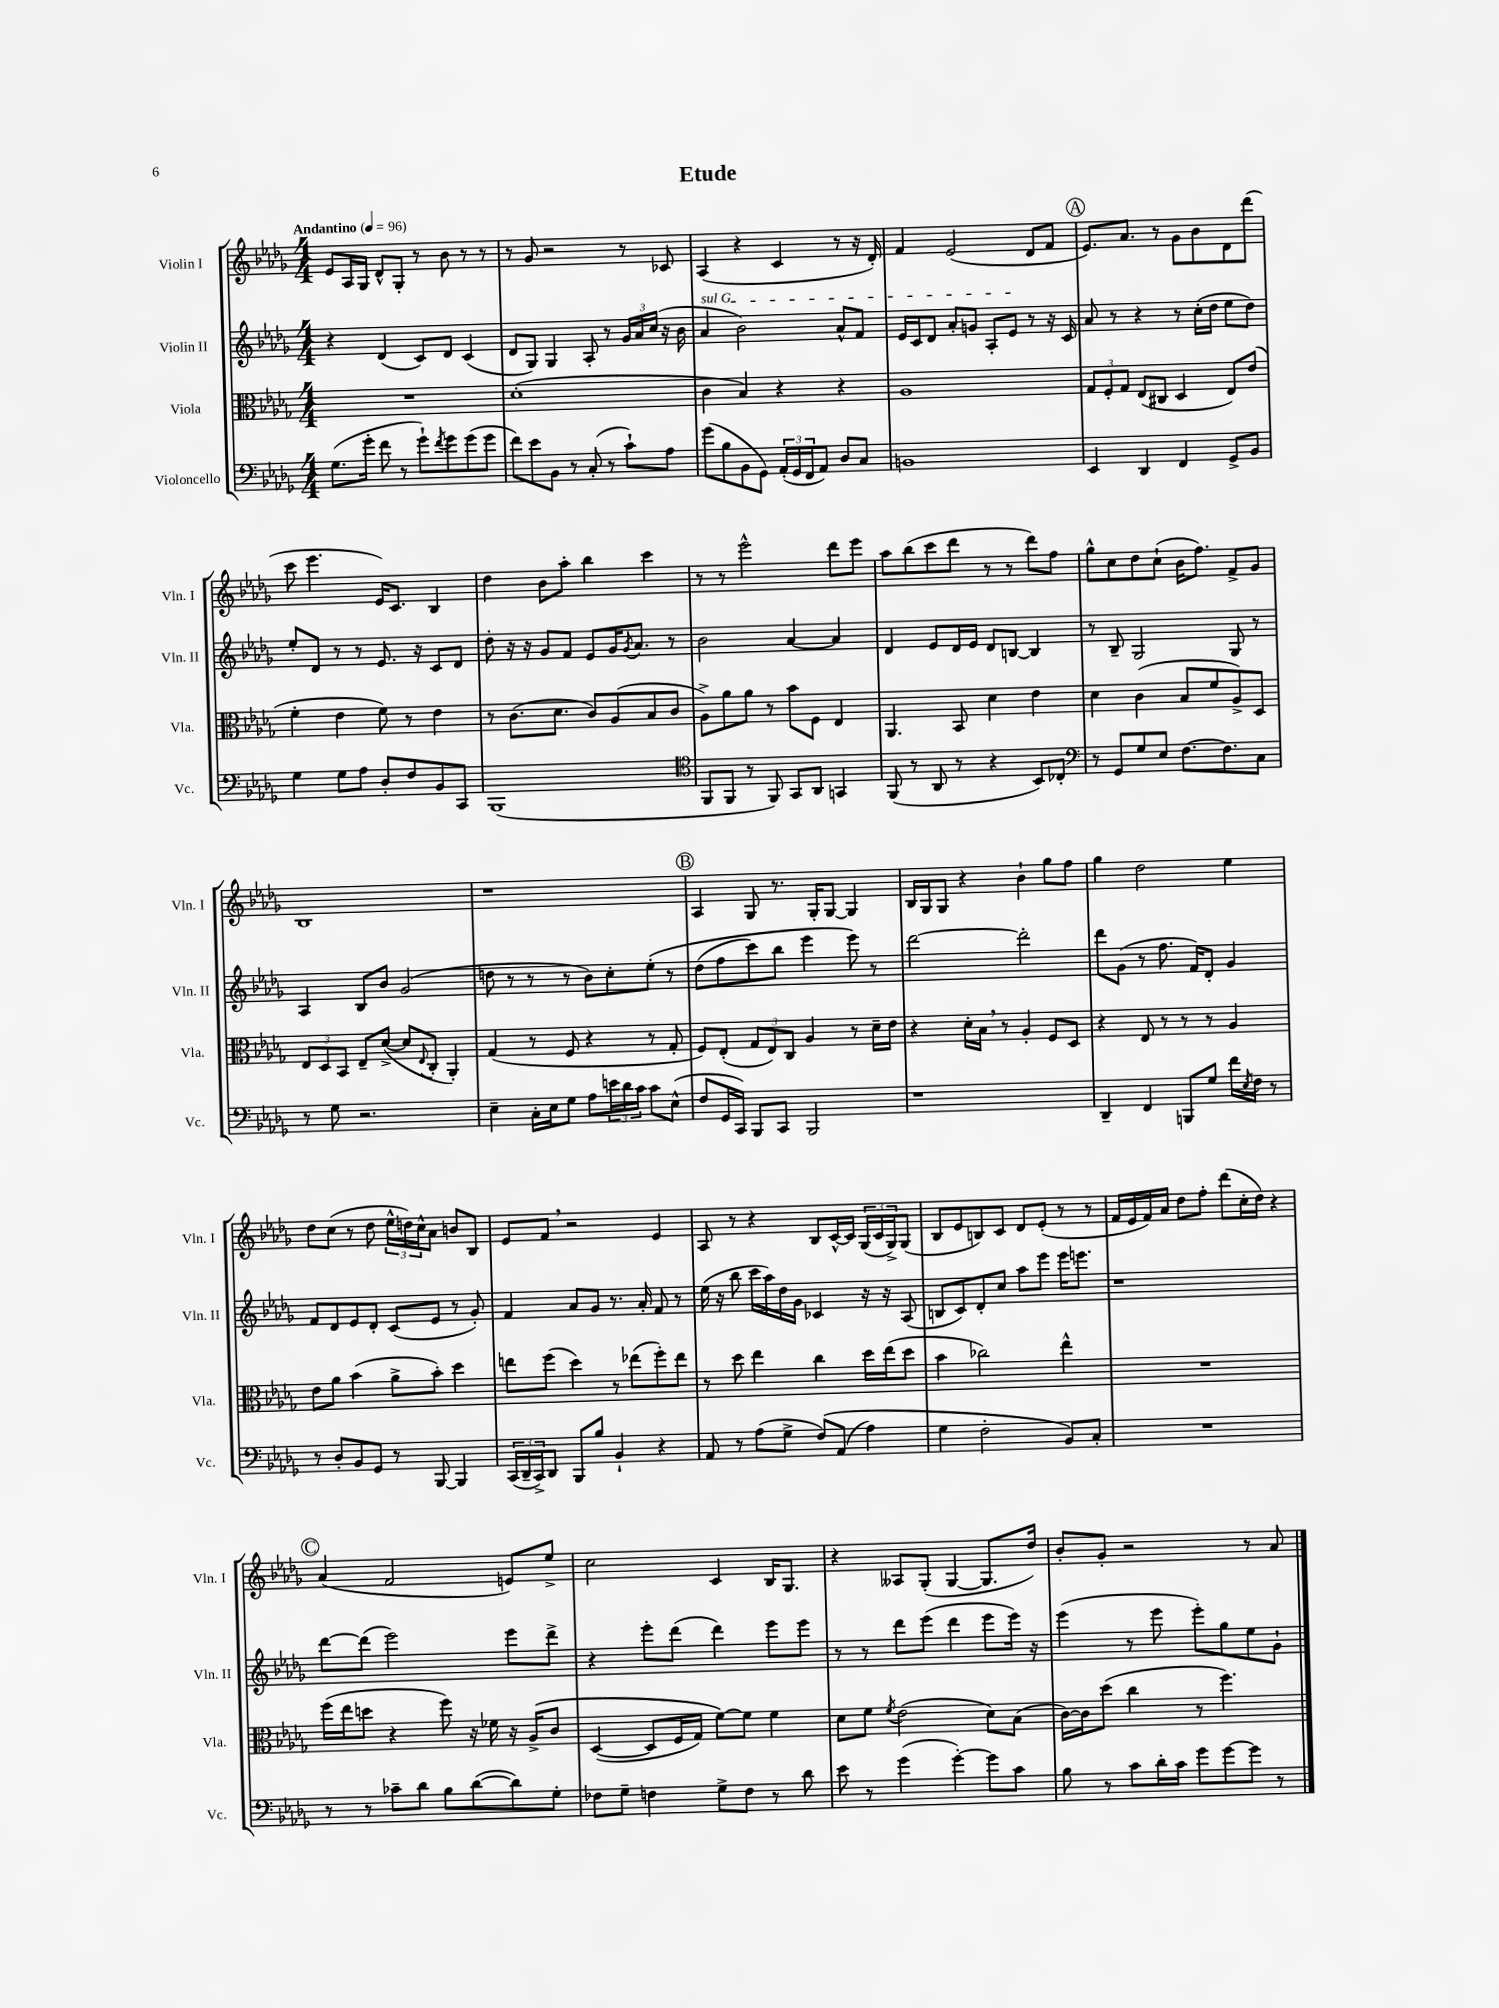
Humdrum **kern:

**kern	**kern	**kern	**kern
*staff4	*staff3	*staff2	*staff1
*clefF4	*clefC3	*clefG2	*clefG2
*k[b-e-a-d-g-]	*k[b-e-a-d-g-]	*k[b-e-a-d-g-]	*k[b-e-a-d-g-]
*M4/4	*M4/4	*M4/4	*M4/4
*MM96	*MM96	*MM96	*MM96
(8.G-\L	1r	4r	8e-/L
.	.	.	16A-/L
16g-'\Jk	.	.	16G-/JJ
8f\	.	(4d-/	8d-^^/L
8r	.	.	8G-'/J
8g-`\L)	.	8c/L)	8r
8qf/	.	.	.
8g-\	.	8d-/J	8b-\
(8g-\	.	(4c/	8r
8g-\J	.	.	8r
=	=	=	=
8f\L)	(1d-'	8d-/L	8r
8e-\	.	8G-/J)	8g-/
8BB-\J	.	4G-/	2r
8r	.	.	.
(8C'/	.	8A-'/	.
8r	.	8r	.
8c`\L)	.	24g-/LL	8r
.	.	24a-/	.
.	.	(24cc/JJ	.
8A-\J	.	16r	8c-/
.	.	16b-\	.
=	=	=	=
(8g-\L	4c\	4a-/	(4A-/
8B-\	.	.	.
8BB-\	4B-/)	2b-\)	4r
8GG-\J)	.	.	.
(24AA-'/LL	4r	.	4c/
24GG-/	.	.	.
24FF/J	.	.	.
8AA-/J)	.	.	.
8D-/L	4r	8a-^^/L	8r
8C/J	.	8f/J	16r
.	.	.	16d-'/)
=	=	=	=
1BB	1A-	16e-/LL	4f/
.	.	16c/J	.
.	.	8d-/J	.
.	.	8a-'/L	(2e-/
.	.	8g/J	.
.	.	8A-'/L	.
.	.	8e-/J	.
.	.	8r	8d-/L
.	.	16r	8f/J
.	.	16c/	.
=	=	=	=
4EE-/	12G-/L	8a-/	8.e-/L)
.	12F'/	.	.
.	.	8r	.
.	12G-/J	.	.
.	.	.	8.a-/J
4DD-/	(8E-/L	4r	.
.	8C#/J	.	8r
4FF/	4D-/	8r	8g-\L
.	.	(16cc'\LL	8b-\
.	.	16dd-\JJ	.
8GG-^/L	8E-/L)	8ee-\L	8d-\
8BB-/J	(8e-/J	8dd-\J)	(8ddd-\J
=	=	=	=
4G-\	4f'\	8ee-'/L	8ccc\
.	.	8d-/J	4.eee-\
8G-\L	4e-\	8r	.
8A-\J	.	8r	.
8D-'/L	8f\)	8.e-/	16e-/LK)
.	.	.	8.c/J
8F/	8r	.	.
.	.	16r	.
8BB-/	4e-\	8c/L	4B-/
8CC/J	.	8d-/J	.
=	=	=	=
(1BBB-	8r	8dd-'\	4dd-\
.	(8.c\L	16r	.
.	.	16r	.
.	.	8g-/L	8b-\L
.	8.d-\J	.	.
.	.	8f/J	8aa-'\J
.	8c/L)	8e-/L	4bb-\
.	(8A-/	16g-/K	.
.	.	8qg-/	.
.	.	8.a-/J	.
.	8B-/	.	4ccc\
.	8c/J	8r	.
=	=	=	=
*clefC4	*	*	*
8FF/L	8A-^\L)	2b-\	8r
8FF/J	8a-\	.	8r
8r	8a-\J	.	2eee-^^\
8FF/)	8r	.	.
8GG-/L	8b-\L	[4a-/	.
8AA-/J	8F\J	.	.
4GG/	4E-/	4a-/]	8ddd-\L
.	.	.	8eee-\J
=	=	=	=
(8FF/	4.AA-/	4d-/	8aa-\L
8r	.	.	(8bb-\
8AA-/	.	8e-/L	8ccc\
8r	8BB-/	16d-/L	8ddd-\J
.	.	16e-/JJ	.
4r	4d-\	8d-/L	8r
.	.	[8B/J	8r
8BB-/L)	4e-\	4B/]	8ddd-\L)
8C-'/J	.	.	8ff\J
=	=	=	=
*clefF4	*	*	*
8r	4d-\	8r	8gg-^^\L
8GG-/L	.	8B-~/	8cc\
8G-/	(4c\	2G-/	8dd-\
8E-/J	.	.	(8cc`\J
[8.F\L	8B-/L	.	16b-\LK
.	.	.	8.ff\J)
.	8f/	.	.
8.F\]	.	.	.
.	8A-^/)	8G-/	8f^/L
8C\J	8D-/J	8r	8g-/J
=	=	=	=
8r	12E-/L	4A-/	1B-
.	12D-/	.	.
8G-\	.	.	.
.	12BB-/J	.	.
2.r	8E-~/L	8B-/L	.
.	([8d-^/J	8b-/J	.
.	8d-/]L	(2g-/	.
.	8qqE-/	.	.
.	8C'/J	.	.
.	4AA-'/)	.	.
=	=	=	=
4E-~\	(4G-/	8dd\	1r
.	.	8r	.
16C'\LL	8r	8r	.
16E-\J	.	.	.
8G-\J	8F/	8r	.
8A-\L	4r	8b-\L)	.
24e\L	.	8cc'\	.
24d-\	.	.	.
24c\JJ	.	.	.
8c\L	8r	&(8ee-'\J	.
(8E-^^\J	8G-'/	8r	.
=	=	=	=
8F/L	8F/L)	(8dd-\L	4A-/
16GG-/L	(8E-'/J	8ff\	.
16CC/JJ)	.	.	.
8BBB-/L	12G-/L	8ccc\)	8G-/
.	12E-/)	.	.
8CC/J	.	8bb-\J	8.r
.	12C/J	.	.
2BBB-/	4A-/	4eee-\	.
.	.	.	16G-'/LK
.	.	.	[8G-/J
.	8r	8eee-\&)	4G-/]
.	16d-~\LL	8r	.
.	16e-\JJ	.	.
=	=	=	=
1r	4r	[2ddd-\	16B-/LL
.	.	.	16G-/J
.	.	.	8G-/J
.	16d-'\LL	.	4r
.	16B-\JJ	.	.
.	8r	.	.
.	4A-'/	2ddd-'\]	4b-`\
.	8F/L	.	8gg-\L
.	8D-/J	.	8ff\J
=	=	=	=
4DD-~/	4r	8ddd-\L	4gg-\
.	.	(8g-\J	.
4FF/	8E-/	8r	2dd-\
.	8r	8.ff\	.
8BBB/L	8r	.	.
.	.	16f/LK)	.
8G-/J	8r	8d-'/J	.
16f\LL	4A-/	4g-/	4ee-\
8qE-/	.	.	.
16F\JJ	.	.	.
8r	.	.	.
=	=	=	=
8r	8e-\L	8f/L	8dd-\L
8D-'/L	8a-\J	8d-/	(8cc\J
8BB-/	(4b-\	8e-/	8r
8GG-/J	.	8d-'/J	8dd-\
8r	8a-^\L	(8c/L	24ee-^^\LL
.	.	.	24dd\)
.	.	.	24cc^^\J
[8BBB-/	8b-'\J)	8e-/J	8a-\J
4BBB-/]	4dd-\	8r	8b/L
.	.	8g-'/)	8B-/J
=	=	=	=
(24CC/LL	8ee\L	4f/	8e-/L
24DD-~/	.	.	.
24CC^/J)	.	.	.
8DD-/J	(8ff\J	.	8f/J
8BBB-/L	4dd-\)	8a-/L	2r
8B-/J	.	8g-/J	.
4BB-`/	8r	8.r	.
.	(8ee-\L	.	.
.	.	16a-'/	.
4r	8ff'\)	8f/	4e-/
.	8ee-\J	8r	.
=	=	=	=
8AA-/	8r	(16ee-\	8A-/
.	.	16r	.
8r	8dd-\	8bb-\	8r
(8A-\L	4ee-\	16ccc\LL	4r
.	.	16aa-\)	.
8G-^\J	.	16dd-\	.
.	.	16g-\JJ	.
&(8F/L)	4cc\	4c-/	8B-/L
(8AA-/J	.	.	[16c^^/L
.	.	.	16c/]JJ
4A-\)	16dd-\LL	16r	(24G-/LL
.	.	.	24c/
.	(16ee-\J	16r	.
.	.	.	24G-^/J)
.	8dd-\J	(8A-/	(8G-/J
=	=	=	=
4G-\	4b-\	8B/L	8B-/L
.	.	8c/)	8e-/
2F'\	2cc-\)	8d-'/	8B/)
.	.	8cc/J	8c/J
.	.	8aa-\L	8d-/L
.	.	8eee-\J	(8e-'/J
8BB-/L&)	4ee-^^\	16eee-\LK	8r
.	.	8.eee\J	.
8C'/J	.	.	8r
=	=	=	=
1r	1r	1r	16f/LL
.	.	.	16e-/
.	.	.	16f/)
.	.	.	16a-/JJ
.	.	.	8dd-\L
.	.	.	8ff'\J
.	.	.	(8ddd-\L
.	.	.	16cc'\L
.	.	.	16dd-\JJ)
.	.	.	4r
=	=	=	=
8r	(16ff\LL	[8ddd-\L	(4a-/
.	16ee-\J	.	.
8r	8dd\J	(8ddd-\]J	.
8c-~\L	4r	2eee-\)	2f/
8d-\J	.	.	.
8B-\L	8ff\)	.	.
([8d-\	16r	.	.
.	16f-\	.	.
8d-\])	16r	8eee-\L	8e/L)
.	&(16A-^/LK	.	.
8G-'\J	8c/J	8ddd-^\J	8ee-^/J
=	=	=	=
8F-\L	([4D-/	4r	2cc\
8G-~\J	.	.	.
4F\	8D-/]L	8eee-'\L	.
.	16F/L	(8ddd-\J	.
.	16G-/JJ)	.	.
8G-^\L	[8f\L&)	4ddd-\)	4c/
8F\J	8f\]J	.	.
8r	4f\	8eee-\L	16B-/LK
.	.	.	8.G-/J
8d-\	.	8eee-\J	.
=	=	=	=
8e-\	8d-\L	8r	4r
8r	8f\J	8r	.
.	8qf/	.	.
(4g-\	(2e-\	8ddd-\L	8A--/L
.	.	(8eee-\J	(8G-'/J
[4g-'\)	.	4ddd-\	[4G-/
8g-\]L	8d-\L)	8eee-\L	8.G-/]L
8c\J	(8B-\J	16eee-\Jk)	.
.	.	16r	16dd-/Jk)
=	=	=	=
8B-\	[16c\LL)	(4eee-\	8b-'/L
.	16c\]J	.	.
8r	(8dd-\J	.	8g-'/J
8c\L	4cc\	8r	2r
16d-'\L	.	8eee-\	.
16c\JJ	.	.	.
8g-\L	8r	8eee-'\L)	.
[8g-\	4.ff\)	8gg-\	.
8g-\]J	.	8ee-\	8r
8r	.	8g-`\J	8a-/
==	==	==	==
*-	*-	*-	*-
